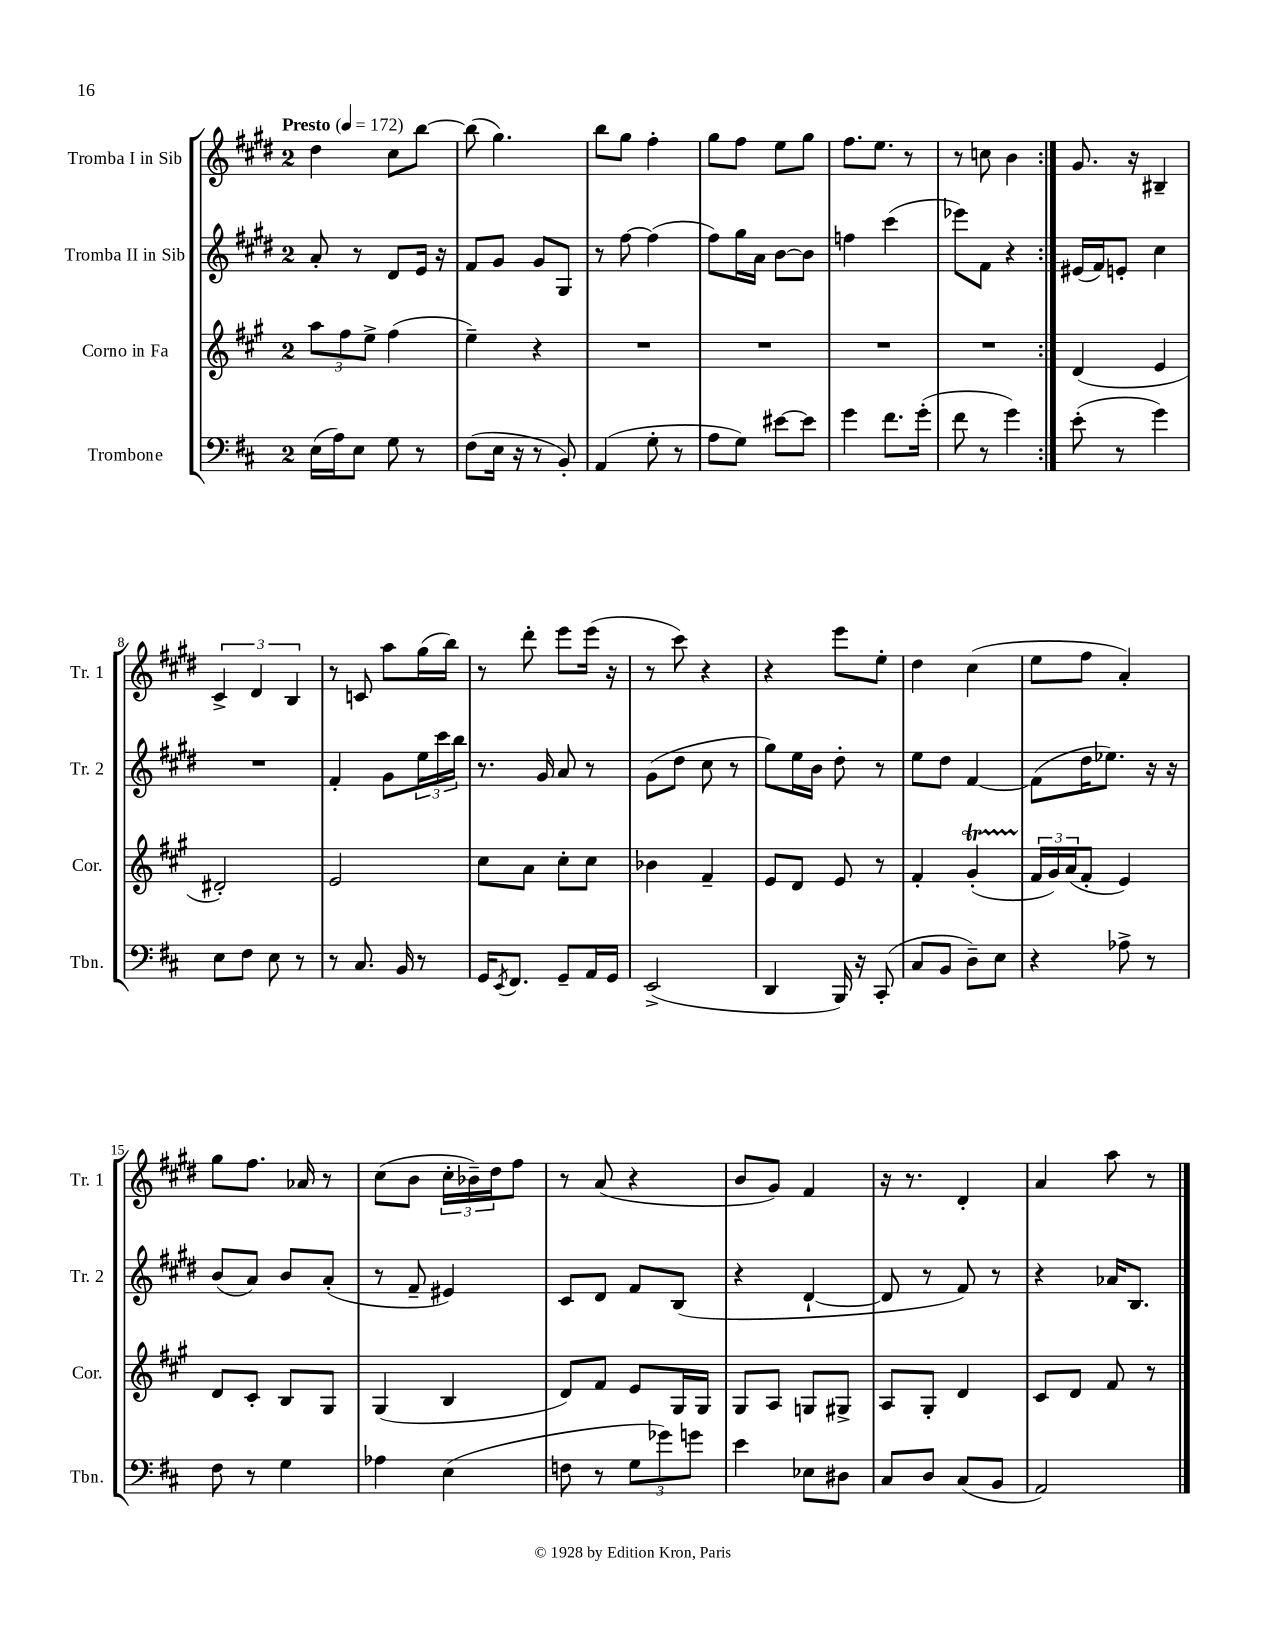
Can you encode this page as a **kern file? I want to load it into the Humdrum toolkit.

**kern	**kern	**kern	**kern
*staff4	*staff3	*staff2	*staff1
*clefF4	*clefG2	*clefG2	*clefG2
*k[f#c#]	*k[f#c#g#]	*k[f#c#g#d#]	*k[f#c#g#d#]
*M2/4	*M2/4	*M2/4	*M2/4
*MM172	*MM172	*MM172	*MM172
(16E\LL	12aa\L	8a'/	4dd#\
16A\J)	.	.	.
.	12ff#\	.	.
8E\J	.	8r	.
.	12ee^\J	.	.
8G\	(4ff#\	8d#/L	8cc#\L
8r	.	16e/Jk	[8bb\J
.	.	16r	.
=	=	=	=
(8F#\L	4ee~\)	8f#/L	(8bb\]
16E\Jk	.	8g#/J	4.gg#\)
16r	.	.	.
8r	4r	8g#/L	.
8BB'/)	.	8G#/J	.
=	=	=	=
(4AA/	2r	8r	8bb\L
.	.	[8ff#\	8gg#\J
8G'\	.	(4ff#\]	4ff#'\
8r	.	.	.
=	=	=	=
8A\L	2r	8ff#\L)	8gg#\L
8G\J)	.	16gg#\L	8ff#\J
.	.	16a\JJ	.
[8e#\L	.	[8b\L	8ee\L
8e#\]J	.	8b\]J	8gg#\J
=	=	=	=
4g\	2r	4ff\	8.ff#\L
.	.	.	8.ee\J
8.f#\L	.	(4ccc#\	.
.	.	.	8r
(16g'\Jk	.	.	.
=	=	=	=
8f#\	2r	8eee-\L)	8r
8r	.	8f#\J	8cc\
4g\)	.	4r	4b\
=:|!	=:|!	=:|!	=:|!
(8e'\	(4d/	(16e#/LL	8.g#/
.	.	16f#/J)	.
8r	.	8e'/J	.
.	.	.	16r
4g\)	4e/	4cc#\	4B#~/
=	=	=	=
8E\L	2d#'/)	2r	6c#^/
8F#\J	.	.	.
.	.	.	6d#/
8E\	.	.	.
.	.	.	6B/
8r	.	.	.
=	=	=	=
8r	2e/	4f#'/	8r
8.C#/	.	.	8c/
.	.	8g#\L	8aa\L
16BB/	.	.	.
8r	.	24ee\L	(16gg#\L
.	.	24ccc#\	.
.	.	.	16bb\JJ)
.	.	24bb\JJ	.
=	=	=	=
16GG/LK	8cc#\L	8.r	8r
8qEE/	.	.	.
8.FF#/J	.	.	.
.	8a\J	.	8ddd#'\
.	.	16g#/	.
8GG~/L	8cc#'\L	8a/	8eee\L
16AA/L	8cc#\J	8r	(16eee\Jk
16GG/JJ	.	.	16r
=	=	=	=
(2EE^/	4b-\	(8g#\L	8r
.	.	8dd#\J	8ccc#\)
.	4f#~/	8cc#\	4r
.	.	8r	.
=	=	=	=
4DD/	8e/L	8gg#\L)	4r
.	8d/J	16ee\L	.
.	.	16b\JJ	.
16BBB/)	8e/	8dd#'\	8eee\L
16r	.	.	.
(8CC#'/	8r	8r	8ee'\J
=	=	=	=
8C#/L	4f#'/	8ee\L	4dd#\
8BB/J	.	8dd#\J	.
8D~\L)	(4g#'/	[4f#/	(4cc#\
8E\J	.	.	.
=	=	=	=
4r	24f#/LL	(8f#\]L	8ee\L
.	24g#/)	.	.
.	(24a/J	.	.
.	8f#'/J	16dd#\K	8ff#\J
.	.	8.ee-\J)	.
8A-^\	4e/)	.	4a'/)
8r	.	16r	.
.	.	16r	.
=	=	=	=
8F#\	8d/L	(8b/L	8gg#\L
8r	8c#'/J	8a/J)	8.ff#\J
4G\	8B/L	8b/L	.
.	.	.	16a-/
.	8G#/J	(8a'/J	8r
=	=	=	=
4A-\	(4G#/	8r	(8cc#\L
.	.	8f#~/	8b\J
(4E\	4B/	4e#/)	24cc#'\LL
.	.	.	24b-~\)
.	.	.	24dd#\J
.	.	.	8ff#\J
=	=	=	=
8F\	8d/L)	8c#/L	8r
8r	8f#/J	8d#/J	(8a/
12G\L	8e/L	8f#/L	4r
12g-\)	.	.	.
.	16G#/L	(8B/J	.
12g\J	.	.	.
.	16G#/JJ	.	.
=	=	=	=
4e\	8G#/L	4r	8b/L
.	8A/J	.	8g#/J)
8E-\L	8G/L	[4d#`/	4f#/
8D#\J	8G#^/J	.	.
=	=	=	=
8C#/L	8A/L	8d#/]	16r
.	.	.	8.r
8D/J	8G#'/J	8r	.
(8C#/L	4d/	8f#/)	4d#'/
8BB/J	.	8r	.
=	=	=	=
2AA/)	8c#/L	4r	4a/
.	8d/J	.	.
.	8f#/	16a-/LK	8aa\
.	.	8.B/J	.
.	8r	.	8r
==	==	==	==
*-	*-	*-	*-
